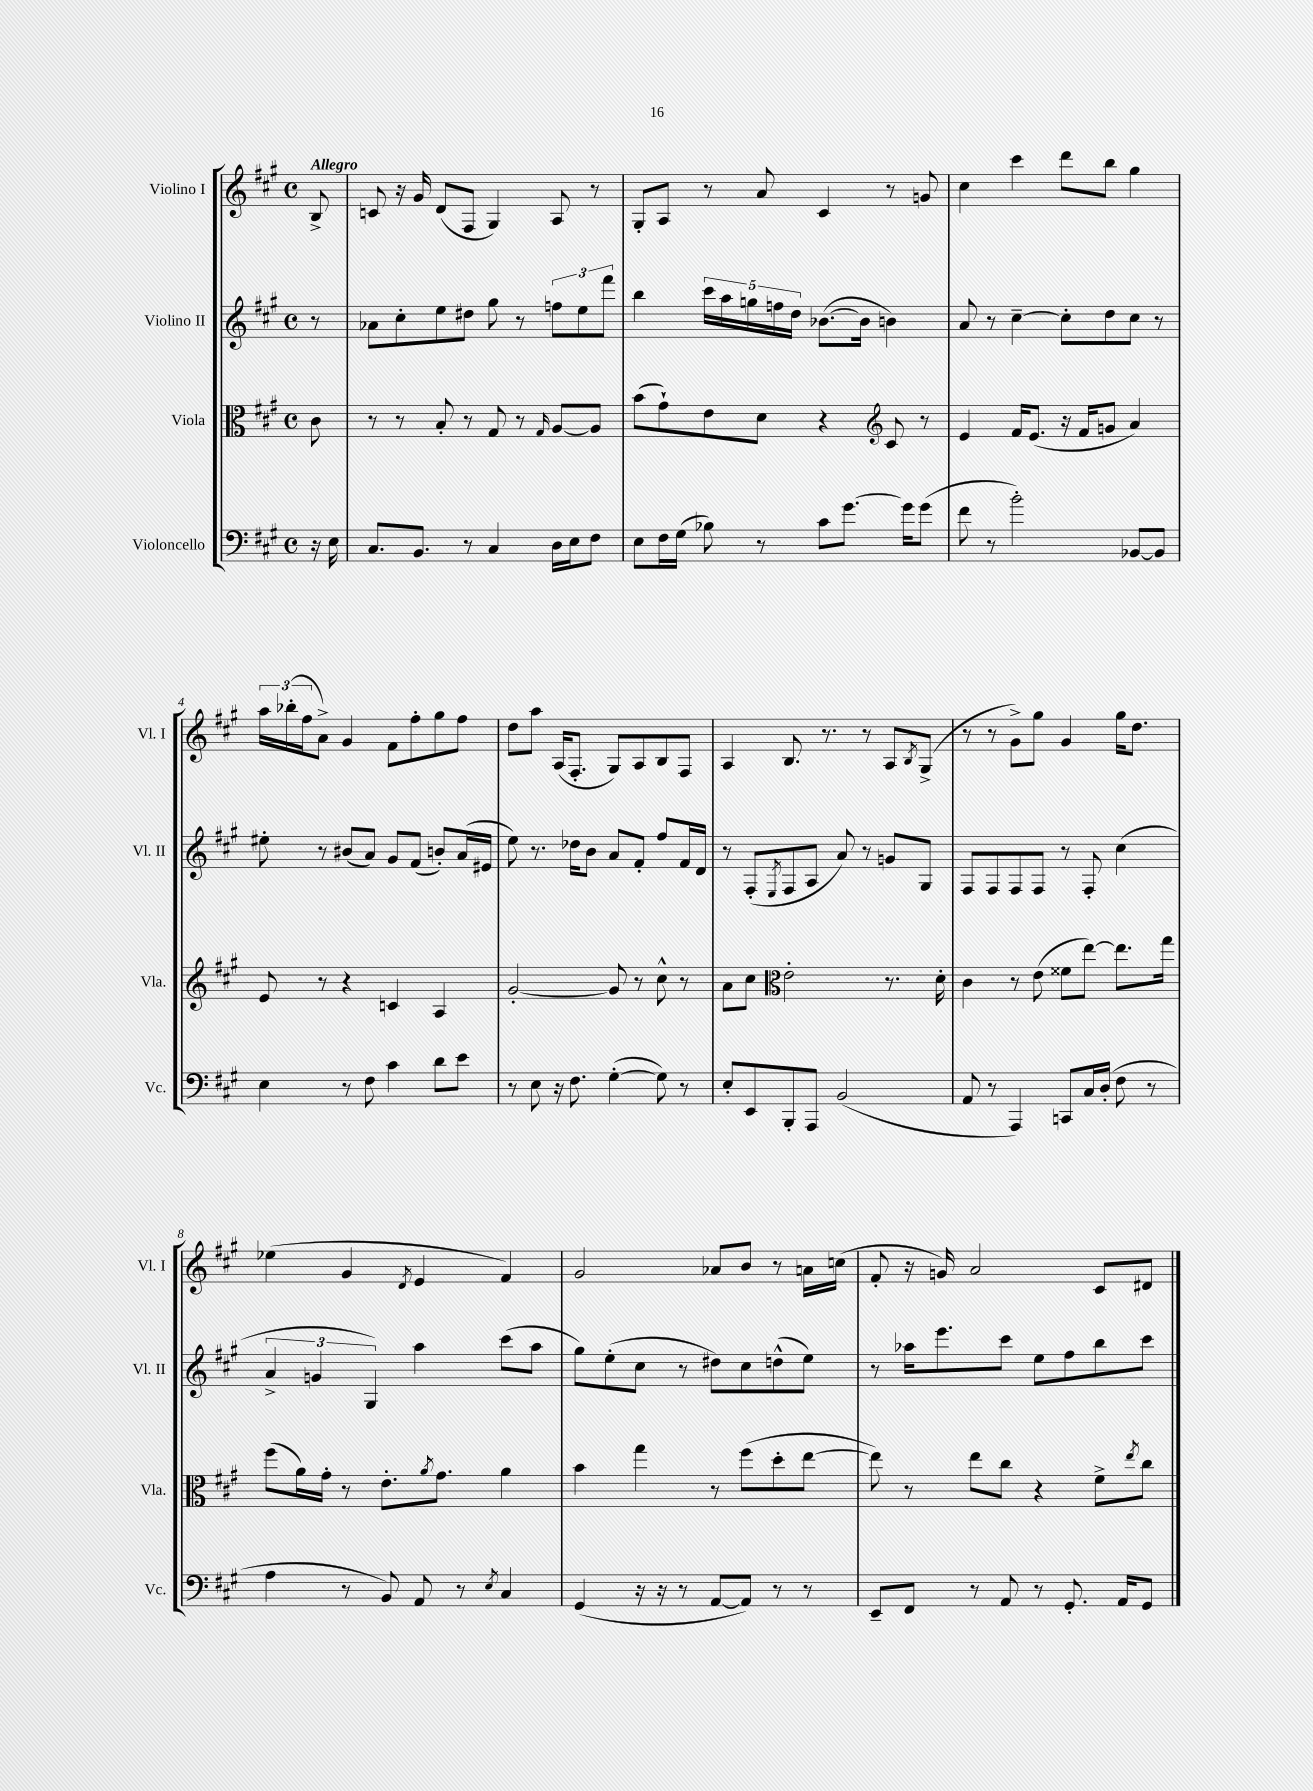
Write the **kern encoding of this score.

**kern	**kern	**kern	**kern
*staff4	*staff3	*staff2	*staff1
*clefF4	*clefC3	*clefG2	*clefG2
*k[f#c#g#]	*k[f#c#g#]	*k[f#c#g#]	*k[f#c#g#]
*M4/4	*M4/4	*M4/4	*M4/4
*met(c)	*met(c)	*met(c)	*met(c)
16r	8c#\	8r	8B^/
16E\	.	.	.
=	=	=	=
8.C#/L	8r	8a-\L	8c/
.	8r	8cc#'\	16r
8.BB/J	.	.	16g#/
.	8B'/	8ee\	(8d/L
8r	8r	8dd#\J	8F#/J
4C#/	8G#/	8gg#\	4G#/)
.	8r	8r	.
.	16qqG#/	.	.
16D\LL	[8A/L	12ff\L	8A/
16E\J	.	.	.
.	.	12ee\	.
8F#\J	8A/]J	.	8r
.	.	12fff#\J	.
=	=	=	=
8E\L	(8b\L	4bb\	8G#'/L
16F#\L	8g#`\)	.	8A/J
(16G#\JJ	.	.	.
8B-\)	8e\	20ccc#\LL	8r
.	.	20aa\	.
.	.	20gg\	.
8r	8d\J	.	8a/
.	.	20ff\	.
.	.	20dd\JJ	.
8c#\L	4r	([8.b-\L	4c#/
[8.g#\J	.	.	.
.	.	16b-\]Jk	.
*	*clefG2	*	*
.	8c#/	4b\)	8r
16g#\]LK	.	.	.
(8g#\J	8r	.	8g/
=	=	=	=
8f#\	4e/	8a/	4cc#\
8r	.	8r	.
2b'\)	16f#/LK	[4cc#~\	4ccc#\
.	(8.e/J	.	.
.	16r	8cc#'\]L	8ddd\L
.	16f#/LK	.	.
.	8g/J	8dd\	8bb\J
[8BB-/L	4a/)	8cc#\J	4gg#\
8BB-/]J	.	8r	.
=	=	=	=
4E\	8e/	8ee#'\	24aa\LL
.	.	.	(24bb-'\
.	.	.	24ff#\J
.	8r	8r	8a^\J)
8r	4r	(8b#/L	4g#/
8F#\	.	8a/J)	.
4c#\	4c/	8g#/L	8f#\L
.	.	(8f#/J	8ff#'\
8d\L	4A/	8b'/L)	8gg#\
8e\J	.	(16a/L	8ff#\J
.	.	16e#/JJ	.
=	=	=	=
8r	[2g#'/	8ee\)	8dd\L
8E\	.	8.r	8aa\J
16r	.	.	(16A/LK
8.F#\	.	16dd-\LK	8.F#'/J
.	.	8b\J	.
([4G#'\	8g#/]	8a/L	8G#/L)
.	8r	8f#'/J	8A/
8G#\])	8cc#^^\	8ff#/L	8B/
8r	8r	16f#/L	8F#/J
.	.	16d/JJ	.
=	=	=	=
8E'/L	8a\L	8r	4A/
8EE/	8cc#\J	(8F#'/L	.
*	*clefC3	*	*
.	.	8qE/	.
8BBB'/	2e'\	8F#/	8.B/
8AAA/J	.	8A/J	.
.	.	.	8.r
(2BB/	.	8a/)	.
.	.	8r	8r
.	8.r	8g/L	8A/L
.	.	.	8qB/
.	.	8G#/J	(8G#^/J
.	16d'\	.	.
=	=	=	=
8AA/	4c#\	8F#/L	8r
8r	.	8F#/	8r
4AAA/)	8r	8F#/	8g#^\L)
.	(8e\	8F#/J	8gg#\J
8CC/L	8f##\L	8r	4g#/
16C#/L	[8ee\J)	8F#'/	.
(16D'/JJ	.	.	.
8F#\	8.ee\]L	(4cc#\	16gg#\LK
.	.	.	8.dd\J
8r	.	.	.
.	16gg#\Jk	.	.
=	=	=	=
4A\	(8ff#\L	6a^/	(4ee-\
.	16a\L)	.	.
.	.	6g/	.
.	16g#'\JJ	.	.
8r	8r	.	4g#/
.	.	6G#/)	.
8BB/)	8.e'\L	.	.
.	.	.	8qd/
8AA/	.	4aa\	4e/
.	8qa/	.	.
.	8.g#\J	.	.
8r	.	.	.
8qE/	.	.	.
4C#/	4a\	(8ccc#\L	4f#/)
.	.	8aa\J	.
=	=	=	=
(4GG#/	4b\	8gg#\L)	2g#/
.	.	(8ee'\	.
16r	4gg#\	8cc#\J	.
16r	.	.	.
8r	.	8r	.
[8AA/L	8r	8dd#\L)	8a-/L
8AA/]J)	(8ff#\L	8cc#\	8b/J
8r	8dd'\	(8dd^^\	8r
8r	[8ee\J	8ee\J)	16a\LL
.	.	.	(16cc\JJ
=	=	=	=
8EE~/L	8ee\])	8r	8f#'/
8FF#/J	8r	16aa-\LK	16r
.	.	8.eee\	16g/)
8r	8ee\L	.	2a/
8AA/	8cc#\J	8ccc#\J	.
8r	4r	8ee\L	.
8.GG#'/	.	8ff#\	.
.	8f#^\L	8bb\	8c#/L
16AA/LK	.	.	.
.	8qee/	.	.
8GG#/J	8cc#\J	8ccc#\J	8d#/J
==	==	==	==
*-	*-	*-	*-
